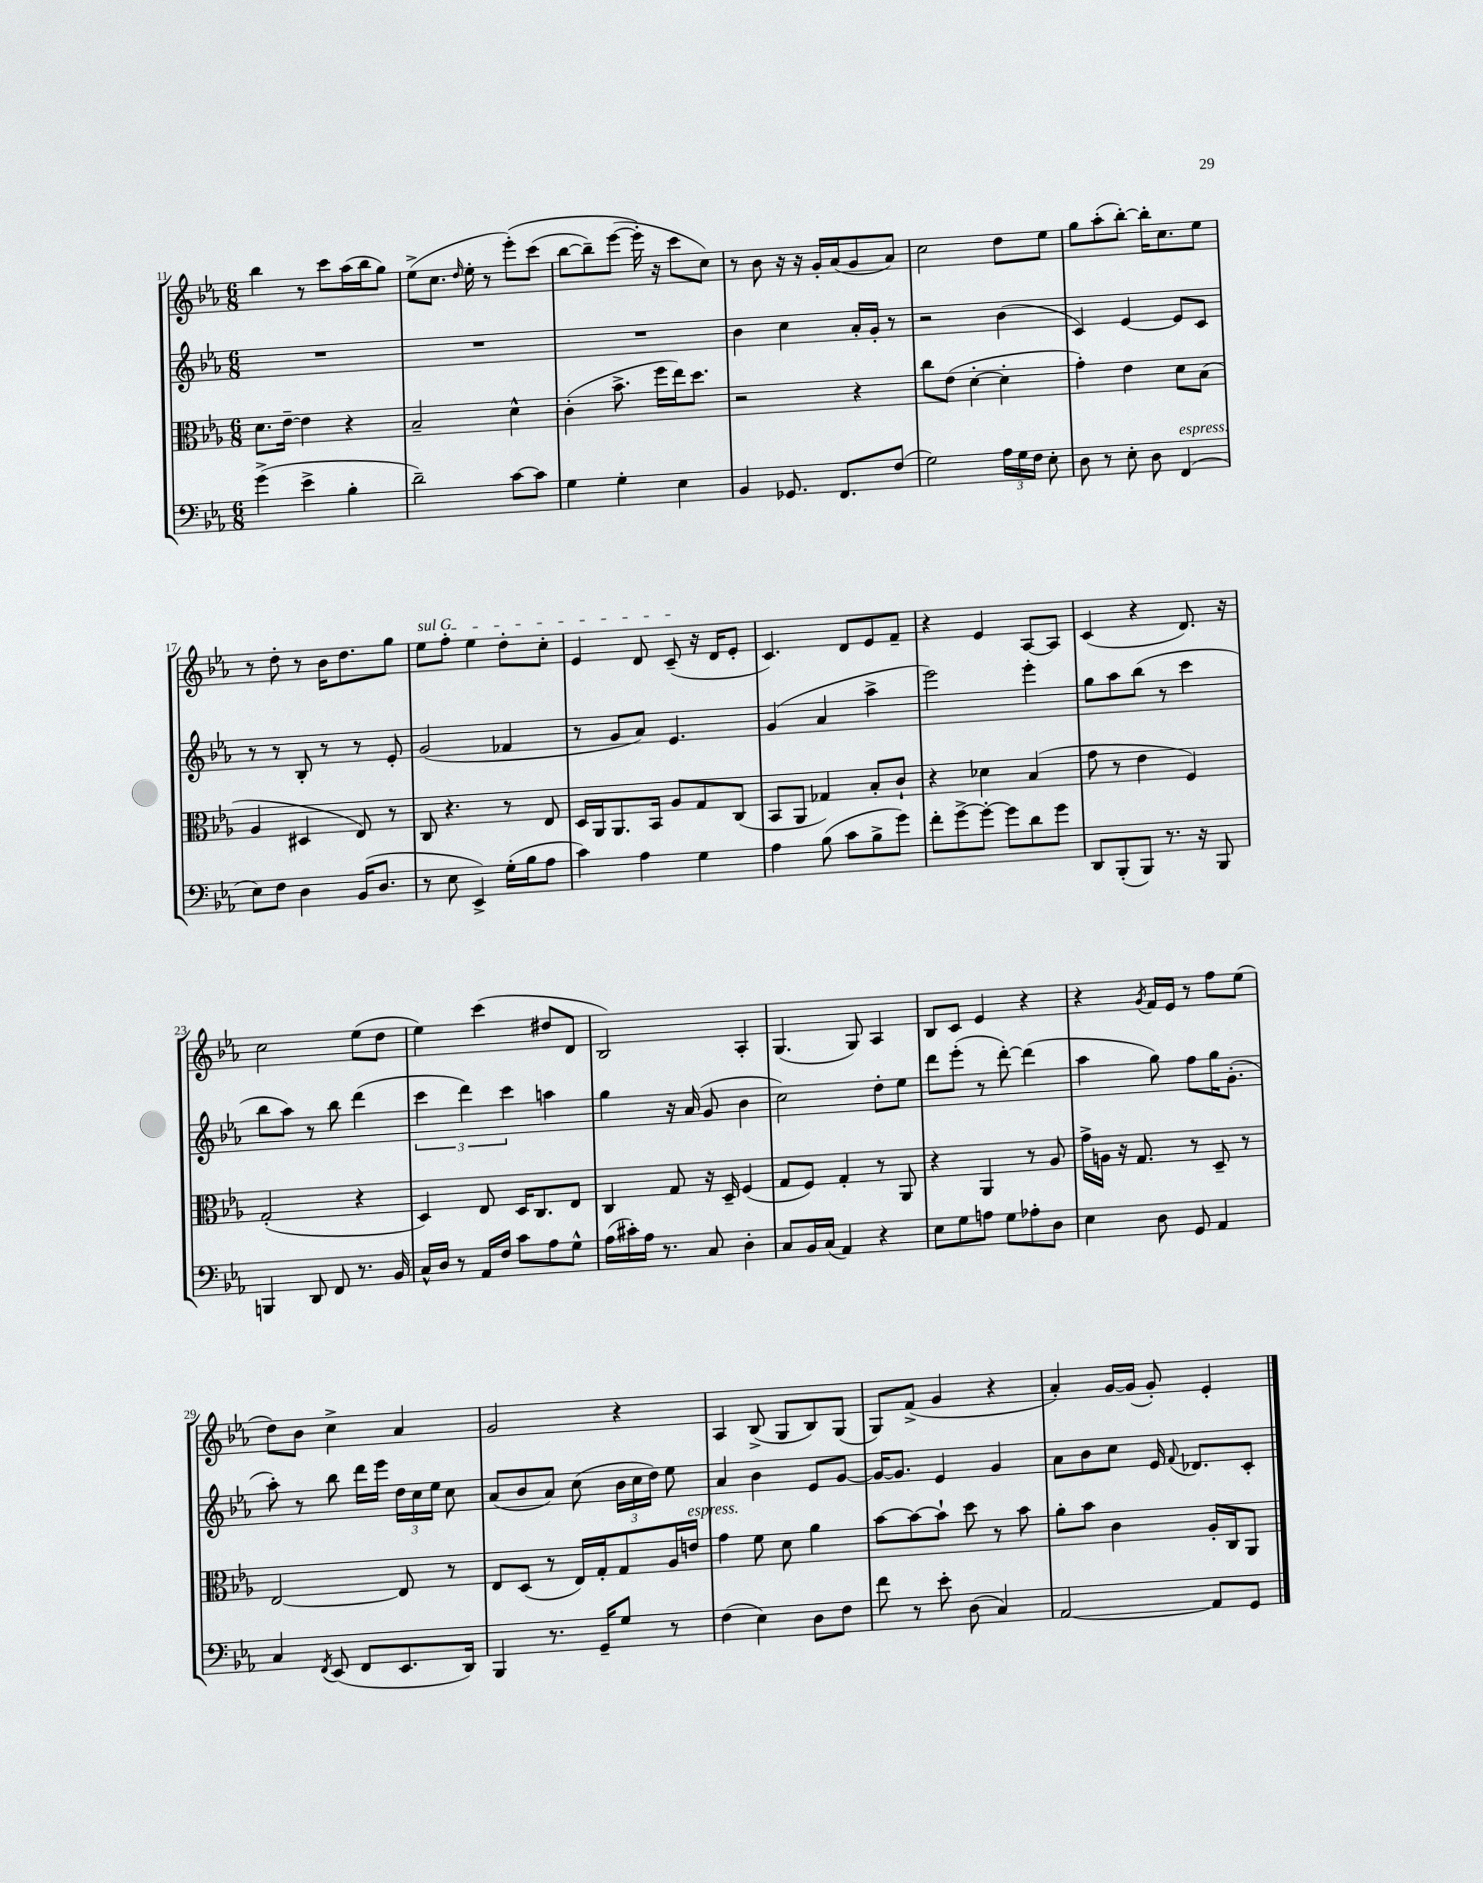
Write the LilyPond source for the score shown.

<<
\new StaffGroup <<
\new Staff = "s0" {
    \clef treble \key ees \major \numericTimeSignature \time 6/8
    \autoBeamOff bes''4 r8 c'''8[ aes''16( bes''16 g''8]) |
    ees''8[->( c''8.] \grace { d''16 } ees''16-. r8 ees'''8[-.)\( c'''8]( |
    bes''8[~ bes''8--) ees'''8]~( ees'''16-.\) r16 c'''8[ c''8]) |
    r8 bes'8 r16 r16 g'16[-. aes'16( g'8 aes'8]) |
    c''2 d''8[ ees''8] |
    g''8[ aes''8-.( bes''8]~-.) bes''16[-. c''8. ees''8] |
    r8 d''8-. r8 bes'16[ d''8. g''8] |
    \once \override TextSpanner.bound-details.left.text = \markup { \italic "sul G" } ees''8[\startTextSpan f''8]-. ees''4 d''8[-. c''8]-. |
    ees'4 d'8 c'8--\stopTextSpan( r16 d'16[ ees'8]-. |
    c'4.) d'8[ ees'8 f'8]-- |
    r4 ees'4 aes8[~ aes8] |
    c'4( r4 d'8.) r16 |
    c''2 ees''8[( d''8] |
    ees''4) c'''4( dis''8[ d'8] |
    bes2) aes4-. |
    g4.( g8) aes4 |
    bes8[ c'8] ees'4 r4 |
    r4 \acciaccatura { g'8 } f'16[ ees'16] r8 f''8[ ees''8]( |
    d''8[) bes'8] c''4-> aes'4 |
    g'2 r4 |
    aes4 bes8->( g8[ bes8) g8]( |
    g8[) f'8]->( g'4 r4 |
    aes'4-.) g'16[~ g'16]( g'8-.) ees'4-. \bar "|." |
}
\new Staff = "s1" {
    \clef treble \key ees \major \numericTimeSignature \time 6/8
    \autoBeamOff R2. |
    R2. |
    R2. |
    bes'4 c''4 aes'16[-. g'16]-. r8 |
    r2 bes'4( |
    c'4) ees'4~ ees'8[ c'8] |
    r8 r8 bes8-. r8 r8 ees'8-. |
    g'2( fes'4 |
    r8 g'8[ aes'8]) ees'4. |
    g'4( aes'4 aes''4-> |
    ees'''2) ees'''4-. |
    g''8[ aes''8 bes''8]( r8 c'''4 |
    bes''8[ aes''8]) r8 bes''8 d'''4( |
    \tuplet 3/2 { c'''4 d'''4) c'''4 } a''4 |
    g''4 r16 aes'16( g'8 bes'4 |
    c''2) d''8[-. ees''8] |
    d'''8[ ees'''8]-.( r8 d'''8~-.) d'''4( |
    aes''4 g''8) f''8[ g''16 g'8.]-.( |
    aes''8-.) r8 bes''8 d'''16[ ees'''16] \tuplet 3/2 { d''16[ c''16 ees''16] } c''8 |
    aes'8[( bes'8 aes'8]) c''8( \tuplet 3/2 { bes'16[ c''16 d''16]) } ees''8 |
    aes'4 bes'4 ees'8[ g'8]~ |
    g'16[~ g'8.] ees'4 g'4 |
    aes'8[ bes'8 c''8] ees'16 \appoggiatura { f'8 } des'8.[ c'8]-. \bar "|." |
}
\new Staff = "s2" {
    \clef alto \key ees \major \numericTimeSignature \time 6/8
    \autoBeamOff d'8.[ ees'16]~-- ees'4 r4 |
    bes2-- d'4-^ |
    c'4-.( bes'8.-> f''16[ ees''16) d''8.] |
    r2 r4 |
    c''8[ ees'8]( d'4~-. d'4-. |
    g'4-.) ees'4 d'8[ bes8]( |
    aes4 dis4 ees8) r8 |
    c8 r4. r8 ees8 |
    d16[ aes,16 aes,8. bes,16] aes8[ g8 c8]( |
    bes,8[ aes,8] ges4) bes8[-. c'8]-! |
    r4 des'4 bes4( |
    g'8 r8 ees'4 f4) |
    g2-.( r4 |
    d4) ees8 d16[ c8. ees8] |
    c4 g8 r16 d16-- f4( |
    g8[ f8]) g4-. r8 aes,8 |
    r4 aes,4 r8 aes8 |
    g'16[-> a16] r16 g8. r8 d8-- r8 |
    ees2~ ees8 r8 |
    ees8[ d8]( r8 ees16[) g16-. g8 aes16 e'16]^\markup { \italic "espress." } |
    g'4 f'8 d'8 aes'4 |
    bes'8[~ bes'8~ bes'8]-! d''8 r8 bes'8 |
    aes'8[-. bes'8] c'4 aes16[-. c16 aes,8] \bar "|." |
}
\new Staff = "s3" {
    \clef bass \key ees \major \numericTimeSignature \time 6/8
    \autoBeamOff g'4->( ees'4-> bes4-. |
    d'2--) c'8[~ c'8] |
    g4 g4-. ees4 |
    bes,4 ges,8. f,8.[ f8]( |
    g2) \tuplet 3/2 { aes16[ g16 f16] } ees8-. |
    d8 r8 ees8-. d8 f,4^\markup { \italic "espress." }( |
    ees8[) f8] d4 bes,16[( d8.] |
    r8 ees8 ees,4->) g16[-.( bes16 aes8] |
    c'4) aes4 g4 |
    aes4 bes8( c'8[ bes8-> g'8]) |
    f'8[-. g'8~-> g'8]~-. g'8[ d'8 g'8] |
    d,8[ bes,,8-.( bes,,8]) r8. r16 bes,,8 |
    b,,4 d,8 f,8 r8. bes,16 |
    c16[-^ d16] r8 aes,16[ f16] c'8[ aes8 g8]-^ |
    aes16[( cis'16-.) aes16] r8. c8 d4-. |
    c8[ bes,16 c16]( aes,4) r4 |
    ees8[ g8 a8] g8[ aes8-. d8] |
    ees4 d8 g,8 aes,4 |
    c4 \acciaccatura { f,8 } ees,8( f,8[ ees,8. d,16]) |
    bes,,4 r8. g,16[-- g8] r8 |
    f4( ees4) d8[ f8] |
    f'8 r8 ees'8-. d8( c4) |
    aes,2~ aes,8[ g,8] \bar "|." |
}
>>
>>
\layout { \context { \Score currentBarNumber = #11 } }
